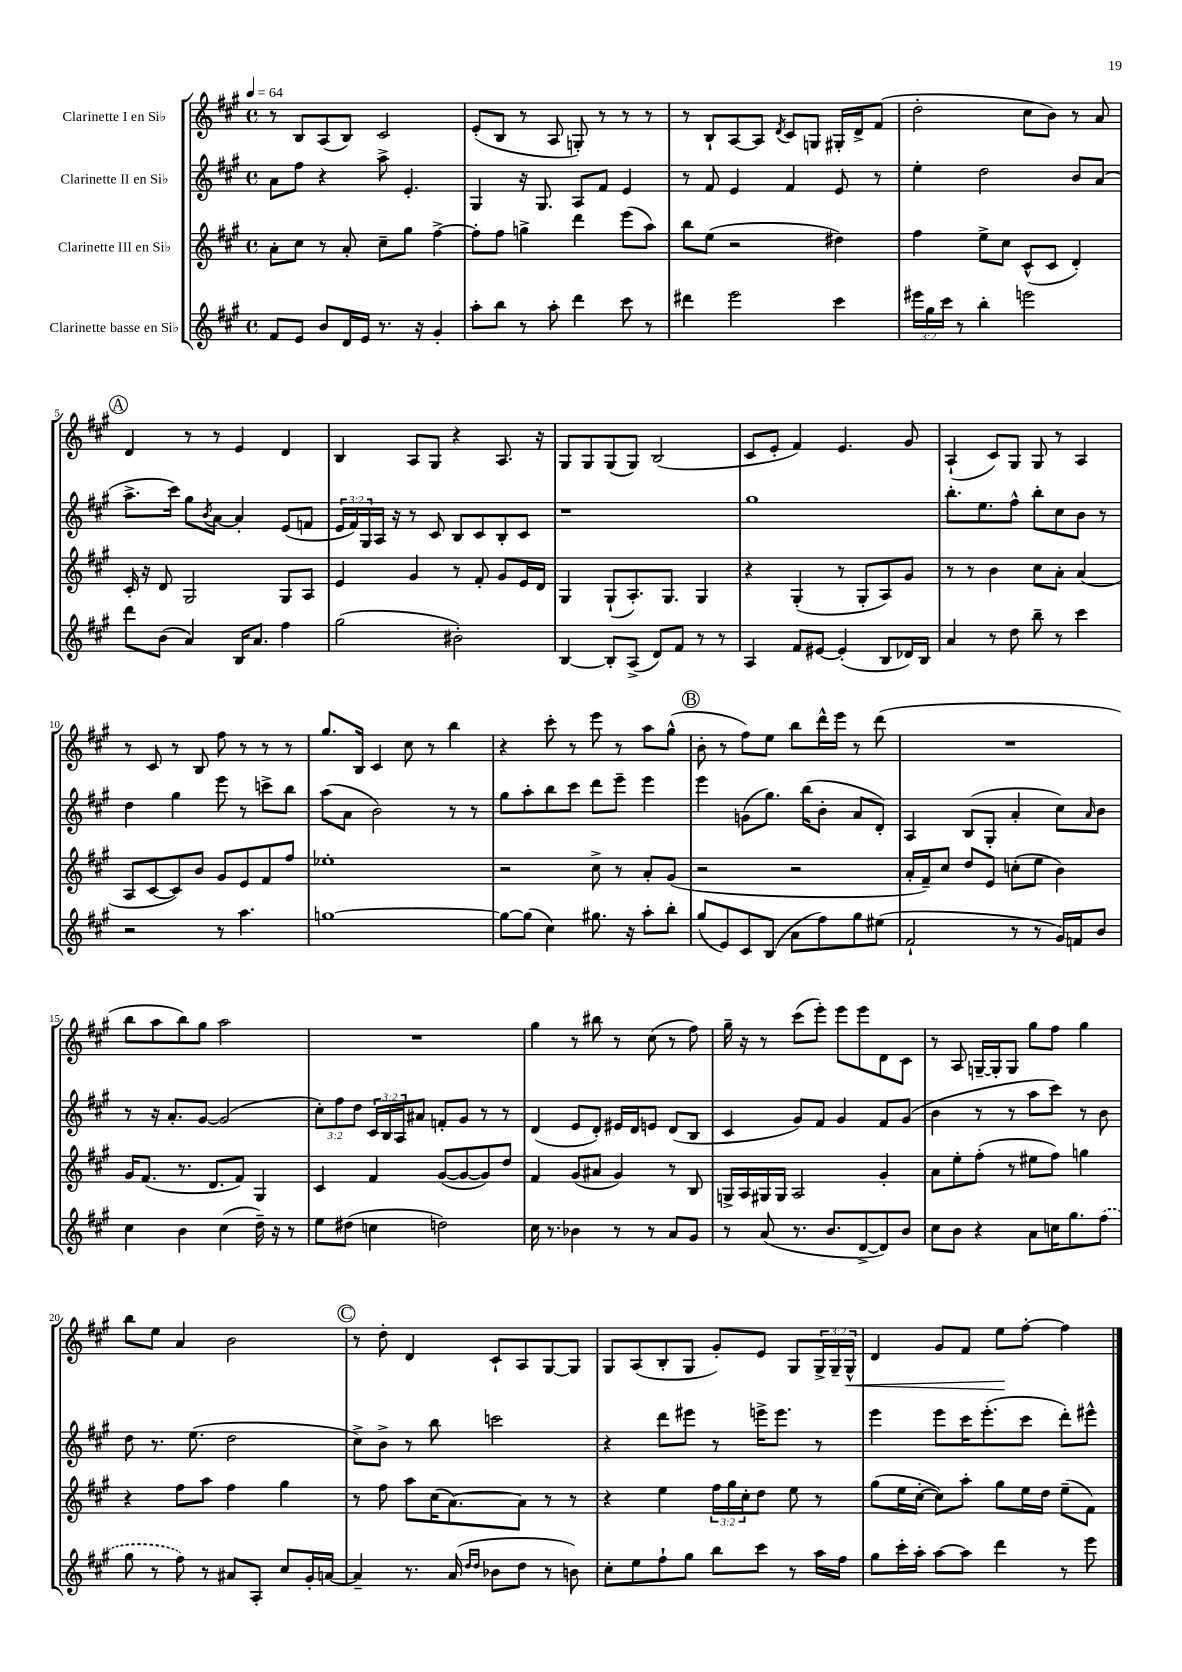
<<
\new StaffGroup <<
\new Staff = "s0" \with { instrumentName = "Clarinette I en Sib" } {
    \clef treble \key a \major \defaultTimeSignature \time 4/4 \override Staff.TupletNumber.text = #tuplet-number::calc-fraction-text \tempo 4 = 64
    r8 b8 a8( b8) cis'2 |
    e'8-.( b8 r8 a8 g8-.) r8 r8 r8 |
    r8 b8-! a8~ a8 \acciaccatura { d'8 } cis'8 g8 gis16-. d'16-> fis'8( |
    d''2-. cis''8 b'8) r8 a'8 |
    \mark \markup { \circle "A" } d'4 r8 r8 e'4 d'4 |
    b4 a8 gis8 r4 a8. r16 |
    gis8 gis8 gis8( gis8) b2( |
    cis'8 e'8-. fis'4) e'4. gis'8 |
    a4-!( cis'8) gis8 gis8 r8 a4 |
    r8 cis'8 r8 b8 fis''8 r8 r8 r8 |
    gis''8. b16 cis'4 cis''8 r8 b''4 |
    r4 cis'''8-. r8 e'''8 r8 a''8 gis''8-^( |
    \mark \markup { \circle "B" } b'8-. r8 fis''8) e''8 b''8 d'''16-^ e'''16 r8 d'''8( |
    R1 |
    b''8 a''8 b''8) gis''8 a''2 |
    R1 |
    gis''4 r8 bis''8 r8 cis''8( r8 fis''8) |
    gis''16-- r16 r8 cis'''8( e'''8-.) e'''8 e'''8 d'8 cis'8 |
    r8 a8 g16~-- g16-. g8 gis''8 fis''8 gis''4 |
    b''8 e''8 a'4 b'2 |
    \mark \markup { \circle "C" } r8 d''8-. d'4 cis'8-! a8 gis8~ gis8 |
    gis8 a8( b8-. gis8 gis'8-.) e'8 gis8 \tuplet 3/2 { gis16-> gis16-- gis16-^\< } |
    d'4 gis'8 fis'8 e''8\! fis''8~-. fis''4 \bar "|." |
}
\new Staff = "s1" \with { instrumentName = "Clarinette II en Sib" } {
    \clef treble \key a \major \defaultTimeSignature \time 4/4 \override Staff.TupletNumber.text = #tuplet-number::calc-fraction-text
    a'8 fis''8 r4 a''8-> e'4.-. |
    gis4 r16 gis8. a8 fis'8 e'4 |
    r8 fis'8 e'4 fis'4 e'8 r8 |
    e''4-. d''2 b'8 a'8( |
    \mark \markup { \circle "A" } a''8.-> cis'''16) gis''8 \acciaccatura { b'8 } a'8~ a'4-. e'8( f'8 |
    \tuplet 3/2 { e'16 fis'16) gis16 } a16 r16 r8 cis'8 b8 cis'8 b8-. cis'8 |
    r1 |
    gis''1 |
    b''8.-. e''8. fis''8-^ b''8-. cis''8 b'8 r8 |
    d''4 gis''4 e'''8 r8 c'''8-> b''8 |
    a''8( a'8 b'2) r8 r8 |
    gis''8 a''8-. b''8 cis'''8 d'''8 e'''8-- e'''4 |
    \mark \markup { \circle "B" } e'''4 g'8( gis''8.) b''16( b'8-. a'8 d'8-.) |
    a4 b8( gis8-. a'4-. cis''8) \grace { a'16 } b'8 |
    r8 r16 a'8.-. gis'8~ gis'2( |
    \tuplet 3/2 { cis''8-.) fis''8 d''8 } \tuplet 3/2 { cis'16 b16 a16 } ais'8 f'8-. gis'8 r8 r8 |
    d'4( e'8 d'8-.) eis'16 d'16 e'8 d'8( b8 |
    cis'4 gis'8) fis'8 gis'4 fis'8 gis'8( |
    b'4 r8 r8 a''8 cis'''8) r8 b'8 |
    d''8 r8. e''8.( d''2 |
    \mark \markup { \circle "C" } cis''8->) b'8-> r8 b''8 c'''2 |
    r4 d'''8 eis'''8 r8 e'''16-> e'''8. r8 |
    e'''4 e'''8 cis'''16 e'''8.-.( cis'''8 d'''8-.) eis'''8-^ \bar "|." |
}
\new Staff = "s2" \with { instrumentName = "Clarinette III en Sib" } {
    \clef treble \key a \major \defaultTimeSignature \time 4/4 \override Staff.TupletNumber.text = #tuplet-number::calc-fraction-text
    a'8-. cis''8 r8 a'8-. cis''8-- gis''8 fis''4~-> |
    fis''8-. fis''8 g''4-> d'''4 e'''8( a''8) |
    b''8 e''8( r2 dis''4) |
    fis''4 e''8-> cis''8 cis'8-^( cis'8 d'4-.) |
    \mark \markup { \circle "A" } cis'16-. r16 d'8 gis2 gis8 a8 |
    e'4 gis'4 r8 fis'8-. gis'8 e'16 d'16 |
    gis4 gis8-!( a8.-.) gis8. gis4 |
    r4 gis4-.( r8 gis8-. a8) gis'8 |
    r8 r8 b'4 cis''8 a'8-. a'4( |
    a8 cis'8~ cis'8) b'8 gis'8 e'8 fis'8 fis''8 |
    ees''1-. |
    r2 cis''8-> r8 a'8-. gis'8( |
    \mark \markup { \circle "B" } r2 r2 |
    a'16-. fis'16--) cis''8 d''8 e'8 c''8-.( e''8 b'4) |
    gis'16 fis'8.( r8. d'8. fis'8) gis4 |
    cis'4 fis'4 gis'8~( gis'8~ gis'8) d''8 |
    fis'4 gis'8( ais'8 gis'4) r8 b8 |
    g16-> a16 gis16 gis16 a2 gis'4-. |
    a'8 e''8-. fis''8-.( r8 eis''8 fis''8) g''4 |
    r4 fis''8 a''8 fis''4 gis''4 |
    \mark \markup { \circle "C" } r8 fis''8 a''8 cis''16( a'8.~) a'8 r8 r8 |
    r4 e''4 \tuplet 3/2 { fis''16 gis''16 cis''16-. } d''8 e''8 r8 |
    gis''8( e''16 cis''16~-. cis''8) a''8-. gis''8 e''16 d''16 e''8--( fis'8) \bar "|." |
}
\new Staff = "s3" \with { instrumentName = "Clarinette basse en Sib" } {
    \clef treble \key a \major \defaultTimeSignature \time 4/4 \override Staff.TupletNumber.text = #tuplet-number::calc-fraction-text
    fis'8 e'8 b'8 d'16 e'16 r8. r16 gis'4-. |
    a''8-. b''8 r8 a''8-. d'''4 cis'''8 r8 |
    dis'''4 e'''2 cis'''4 |
    \tuplet 3/2 { eis'''16 gis''16 cis'''16 } r8 b''4-. e'''2 |
    \mark \markup { \circle "A" } d'''8 b'8( a'4) b16 a'8. fis''4 |
    gis''2( bis'2-.) |
    b4~ b8-. a8->( d'8) fis'8 r8 r8 |
    a4 fis'8 eis'8~ eis'4-.( b8 des'16) b16 |
    a'4 r8 d''8 b''8-- r8 cis'''4 |
    r2 r8 a''4. |
    g''1~ |
    g''8~ g''8( cis''4) gis''8. r16 a''8-. b''8-. |
    \mark \markup { \circle "B" } gis''8( e'8) cis'8 b8( a'8 fis''8) gis''8 eis''8( |
    fis'2-! r8 r8 gis'16) f'16 b'8 |
    cis''4 b'4 cis''4( d''16--) r16 r8 |
    e''8 dis''8( c''4 d''2) |
    cis''16 r8. bes'4 r8 r8 a'8 gis'8 |
    r8 a'8( r8. b'8. d'8~-> d'8) b'8 |
    cis''8 b'8 r4 a'8 c''16 gis''8. \once \slurDashed fis''8( |
    gis''8 r8 fis''8) r8 ais'8 a8-. cis''8 gis'16-. a'16~ |
    \mark \markup { \circle "C" } a'4-- r8. a'16( \grace { d''16 d''16 } bes'8 d''8 r8 b'8) |
    cis''8-. e''8 fis''8-! gis''8 b''8 cis'''8 r8 a''16 fis''16 |
    gis''8 cis'''16-. a''16-. a''8~ a''8 d'''4 r8 e'''8 \bar "|." |
}
>>
>>
